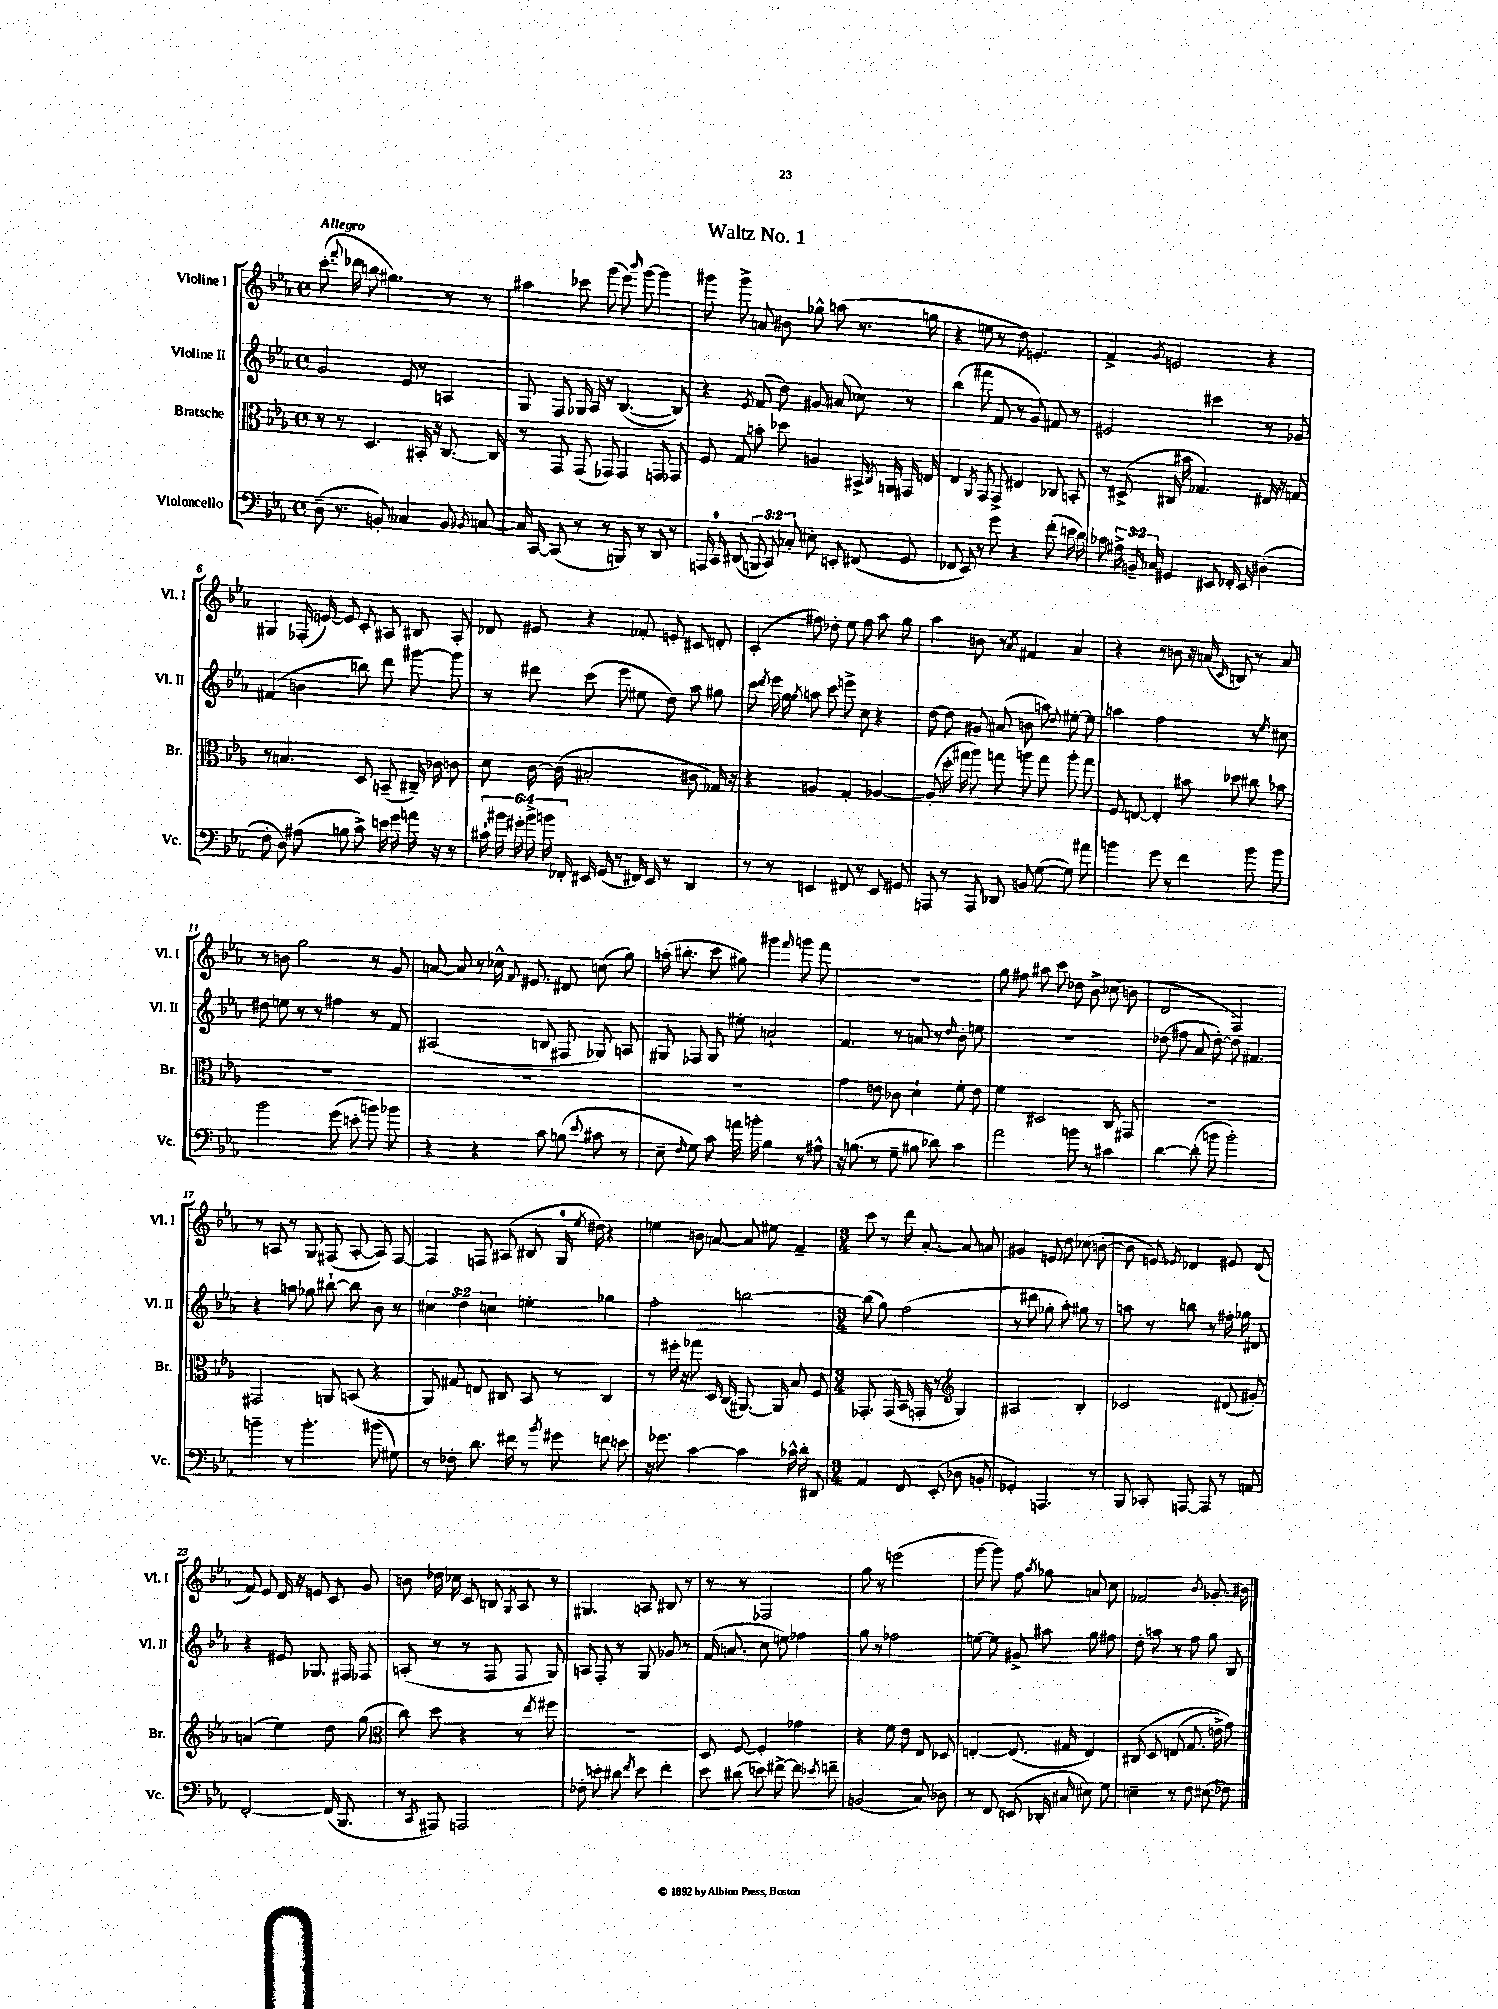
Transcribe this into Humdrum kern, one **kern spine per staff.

**kern	**kern	**kern	**kern
*part4	*part3	*part2	*part1
*staff4	*staff3	*staff2	*staff1
*I"Violoncello	*I"Bratsche	*I"Violine II	*I"Violine I
*I'Vc.	*I'Br.	*I'Vl. II	*I'Vl. I
*clefF4	*clefC3	*clefG2	*clefG2
*k[b-e-a-]	*k[b-e-a-]	*k[b-e-a-]	*k[b-e-a-]
*M4/4	*M4/4	*M4/4	*M4/4
*met(c)	*met(c)	*met(c)	*met(c)
=1	=1	=1	=1
!	!	!	!LO:TX:a:B:t=Allegro
(8D~\	8r	2g/	(8.ccc'\
8.r	8r	.	.
.	.	.	8qqfff/
.	.	.	16ddd-X\
.	4.D/	.	8bbn\
8.BBn'/)	.	.	.
.	.	.	4.gg#X\)
4C-X/	.	8e-/	.
.	16BB#X'/	8r	.
.	16r	.	.
8BB/	[8.C/	4An/	8r
8qBB-X/	.	.	.
[8Cn/	.	.	8r
.	16C/]	.	.
=2	=2	=2	=2
16C/]	8r	8G/	4aa#X\
[16CC/	.	.	.
(8CC/]	8GG/	8F/	.
8r	(8GG/	16G-X/	8ccc-X\
.	.	16A-/	.
8r	8GG-X/)	8r	(8ggg\
8BBBn/)	4GG-/	([4.B-/	8eee-\)
.	.	.	16qqbbb-/
8r	.	.	[8ggg\
8DD/	8GGn/	.	4ggg\]
8r	8GG-X/	8B-/])	.
=3	=3	=3	=3
16AAAn/	8F/	4r	8ggg#X\
16CC/	.	.	.
(8DD#X/	8G/	.	8ggg#^\
.	.	8qe-/	.
12BBBn/	8bn'\	(8f/	8an/
12CC/)	.	.	.
.	8dd-X\	8dd\)	8b#X\
12C-X'/	.	.	.
8E#X'\	4An/	8g#X/	8gg-X^^\
8EEn'/	.	(8a#X/	(8aan\
(8FF#X/	16BB#X^/	8cc-X\)	8.r
.	8qC/	.	.
.	16AAn/	.	.
8GG/	16GG#X/	8r	.
.	16En/	.	16ggn\
=4	=4	=4	=4
8FF-X/	4E-/	(4bb-\	4r
8EE-/)	.	.	.
.	8qAA-/	.	.
8r	8GG/	8fff#X\	8een\
8g\	8GG^/	8f/	8r
4r	4E#X/	8r	8dd\)
.	.	8g/)	4.en'/
(8f'\	8C-X/	8f#X/	.
16en\	8BBn'/	8r	.
16d\)	.	.	.
=5	=5	=5	=5
8c-X\	8r	2e#X/	4f^/
24A#X^\	(8D#X^/	.	.
24BBn~/	.	.	.
24C-X/	.	.	.
.	.	.	8qg/
4GG#X/	16C#X/	.	2en/
.	16b#X\	.	.
.	4.G-X/)	.	.
8EE#X/	.	4ccc#X\	.
16FF-X'/	.	.	.
16EE#/	.	.	.
(4D#X'\	16E#X/	8r	4r
.	16r	.	.
.	8Gn/	8g-X/	.
!!LO:LB:g=z
=6	=6	=6	=6
8F'\	8r	(4f#X/	4G#X/
8D\)	4.Bn/	.	.
(8A#X\	.	4bn\	(16F-X'/
.	.	.	[16en/)
8Bn\	.	.	8e/]
8c^\)	8D/	8bbn\)	8c'/
16en\	(8BBn~/	8ddd\	8A#X/
16g\	.	.	.
16an\	16C#X~/)	[8ggg#X\	8B#X/
16r	16c-X\	.	.
8r	8cn\	8ggg#\]	8A#'/
=7	=7	=7	=7
24c#X`\	8d\	8r	8d-X/
24b#X\	.	.	.
24g#X'\	.	.	.
24b#^\	[16c\	8ddd#X\	8e#X/
24bn\	.	.	.
.	(16c\]	.	.
24FF-X'/	.	.	.
16EE#X/	2B#X'/	(8ccc\	4r
(16GG/	.	.	.
8r	.	8eee-\	.
16FF#X/)	.	8ee#X\	8f-X'/
16EE#/	.	.	.
8r	.	8dd\)	8en'/
4DD/	8c#X\	8aa-\	8c#X/
.	16G-X/)	8gg#X\	8dn'/
.	16r	.	.
=8	=8	=8	=8
8r	4r	8ccc\	(4c'/
.	.	8qddd/	.
8r	.	16eee-\	.
.	.	16gg\	.
.	.	8qgg/	.
4EEn/	4An/	8aan\	8ff#X\)
.	.	8ccc\	8dd-X'\
8FF#X/	4G'/	8eeen^\	8ee-\
8r	.	8cc\	8ff#\
8EE/	[4A-X/	4r	8aa-\
8GG#X/	.	.	8gg\
=9	=9	=9	=9
8AAAn/	(8A-'/]	[8dd\	4aa-\
8r	16dd'\	8dd\]	.
.	16gg#X\	.	.
8AAA/	8aa-\)	8g#X/	8bn\
8DD-X/	8ggn\	(8a#X/	8r
.	.	.	8qa-/
8BBn/	8aan\	8bn\	4f#X/
([8G\	8gg\	8aan\)	.
.	.	8qqdd/	.
8G\])	8aa'\	[8ee#X'\	4a-/
8a#X\	8gg\	8ee#\]	.
=10	=10	=10	=10
4bn\	8F/	4aan\	4r
.	[8En/	.	.
8g\	4E'/]	2ff\	8r
8r	.	.	8bn\
4f\	8b#X\	.	16r
.	.	.	(16an/
.	.	.	16qqc/
.	8dd-X\	.	8Bn/)
8b\	8cc#X\	8r	8r
.	.	8qee-/	.
8b\	8b-X\	8cc#X\	8a/
!!LO:LB:g=z
=11	=11	=11	=11
2b-\	1r	8dd#X\	8r
.	.	8een\	8bn\
.	.	8r	2gg\
.	.	8r	.
(8g\	.	4ff#X\	.
8en'\	.	.	.
8bn\)	.	8r	8r
8b-X\	.	8f/	8g/
=12	=12	=12	=12
4r	1r	(2A#X/	[8an/
.	.	.	8a/]
4r	.	.	8r
.	.	.	16cc-X^^\
.	.	.	8qqf/
.	.	.	8.e#X/
8c\	.	8Bn/	.
(8Bn\	.	8F#X/	8d#X/
8qqe-/	.	.	.
8c#X\	.	8G-X/)	(8ccn\
8r	.	8An/	8gg\)
=13	=13	=13	=13
8E-~\	1r	8G#X/	(16aan'\
.	.	.	8.bb#X'\
16qqF/	.	.	.
8G\)	.	8F-X/	.
8c\	.	8G#/	8ccc\
16an\	.	8ee#X'\	8gg#X\)
16bn'\	.	.	.
4B-\	.	2an`/	4ggg#X\
.	.	.	16qqfff/
8r	.	.	8gggn\
8A#X^^\	.	.	8fff\
=14	=14	=14	=14
16r	4g\	4.f/	1r
(8.Bn\	.	.	.
8r	8en\	.	.
8G~\	8c-X\	8r	.
8B#X\	4d`\	8an/	.
8d-X\)	.	8r	.
.	.	16qqdd/	.
4c\	8f'\	8b-'\	.
.	8e\	8een\	.
=15	=15	=15	=15
2a-\	4f\	1r	8gg\
.	.	.	8ff#X\
.	2D#X/	.	8aa#X\
.	.	.	8ccc\
8bn\	.	.	8dd-X\
8r	.	.	8b-^\
4c#X\	8C/	.	(8cc-X\
.	8GG#X/	.	8bn\
=16	=16	=16	=16
[4d\	1r	(8dd-X\	2d/
.	.	8ff#X\	.
(8d'\]	.	8a-/	.
8bn\	.	[8dd-'\)	.
2b'\)	.	8dd-\]	2F/)
.	.	4.f#X/	.
!!LO:LB:g=z
=17	=17	=17	=17
4bn~\	2GG#X/	4r	8r
.	.	.	8An/
8r	.	8aan\	8r
4.b'\	.	8gg-X\	8G/
.	8AAn/	[8bb#X`\	(8F#X/
.	(8BBn/	8bb#\]	[8A'/
(8b#X\	4r	8b-\	8A/])
8G#X\)	.	8r	[8F#/
=18	=18	=18	=18
8r	8AA-/)	6cc#X\	4F#/]
8F-X'\	8G#X/	.	.
.	.	6dd\	.
8.d\	8En/	.	8Fn/
.	.	6ccn\	.
.	8C#X/	.	(8A#X/
16f#X\	.	.	.
8r	8BB-/	4een'\	8B#X/
8qb-/	.	.	.
8g#X\	8r	.	16G/
.	.	.	8qee-/
.	.	.	16dd#X\)
8fn\	4C#/	4gg-X\	4r
8en\	.	.	.
=19	=19	=19	=19
16r	8r	2ff'\	4een\
8.g-X\	.	.	.
.	16ff#X'\	.	.
.	16r	.	.
[4c\	8gg-X\	.	8bn\
.	16D/	.	[8an/
.	(16C/	.	.
4c\]	[8.AA#X/)	[2bbn\	8a/]
.	.	.	8ee#X\
.	16AA#/]	.	.
16c-X^^\	8B-/	.	4f~/
16d'\	.	.	.
8DD#X/	8F/	.	.
=20	=20	=20	=20
*M3/4	*M3/4	*M3/4	*M3/4
4AA-/	8.GG-X'/	(8bb\]	8ccc\
.	.	8gg\)	8r
.	(16GG-/	.	.
8FF/	16BB-/	(2ff\	16ddd\
.	16GGn'/	.	[8.a-'/
(8EE-'/	8r	.	.
*	*clefG2	*	*
8D-X\	4G/)	.	8a-/]
8BBn'/	.	.	8an/
=21	=21	=21	=21
4GG-X'/)	2A#X/	8r	4g#X/
.	.	8ddd#X\	.
4.AAAn/	.	8gg-X'\	8en/
.	.	8aa-'\)	8dd\
.	4B-'/	8gg#X\	(8cc-X\
8r	.	8r	[8bn'\
=22	=22	=22	=22
8BBB-/	2c-X/	8aan\	8b\]
8CC-X'/	.	8r	8en/)
.	.	.	8qe-X/
[8AAAn/	.	8bbn\	4d-X/
8AAA/]	.	8r	.
8r	(8d#X/	16ff#X'\	8e#X/
.	.	16gg-X\	.
8AAn/	8g#X'/)	8d#X/	(8d-/
!!LO:LB:g=z
=23	=23	=23	=23
[2FF'/	(4an/	4r	8f/)
.	.	.	8e-/
.	4ee-\)	8e#X/	16d/
.	.	.	16r
.	.	8.G-X/	8en/
(16FF/]	8dd\	.	8c/
8.BBB-/	.	16F#X/	.
.	(8gg\	8F-X/	8g/
=24	=24	=24	=24
*	*clefC3	*	*
8r	8cc\)	(8An'/	8bn\
8qCC/	.	.	.
8AAA#X/)	8dd\	8r	16dd-X\
.	.	.	16cc-X\
2AAAn/	4r	8r	8c/
.	.	8F/	8Bn/
.	.	.	8qG/
.	8r	8F/	8A-/
.	8qee-/	.	.
.	8ff#X\	8G/)	8r
=25	=25	=25	=25
8F-X'\	2.r	8An/	4.G#X/
8en'\	.	8F'/	.
8d#X\	.	8r	.
8qf/	.	.	.
8e\	.	8G/	8An/
4f'\	.	8g-X/	8B#X/
.	.	8r	8r
=26	=26	=26	=26
8e-\	8D/	(16f/	8r
.	.	8.an/	.
(8d#X\	[8F/	.	8r
8en\)	4F'/]	8cc\	2F-X/
[8f#X^\	.	8een\)	.
8f#\]	4g-X\	4ff-X\	.
8qe-X/	.	.	.
8fn~\	.	.	.
=27	=27	=27	=27
(2BBn/	4r	8gg\	8gg\
.	.	8r	8r
.	8f\	2ff-X\	(2eeen\
.	8e-\	.	.
8C/)	8E-/	.	.
8D-X\	8D-X/	.	.
=28	=28	=28	=28
8r	[4En'/	[8een\	[8ggg\
8FF/	.	8ee\]	8ggg\])
(8EEn/	(8.E/]	8g#X^/	8ff\
.	.	.	8qaa-/
16DD-X'/	.	8aa#X\	8gg-X\
16C#X/	16G#X/	.	.
8E#X\)	4E/)	8gg\	8an/
8G\	.	8ff#X\	8cc\
=29	=29	=29	=29
4En~\	(8C#X/	8dd'\	2f-X/
.	8D/	8aan\	.
8r	(8En/	8r	.
8F\	8.G/	8ff\	.
.	.	.	8qb-/
(8E#X\	.	8gg\	8.g-X'/
.	16en^\)	.	.
8F-X\)	8g\)	8B-/	.
.	.	.	16b#X\
==	==	==	==
*-	*-	*-	*-
